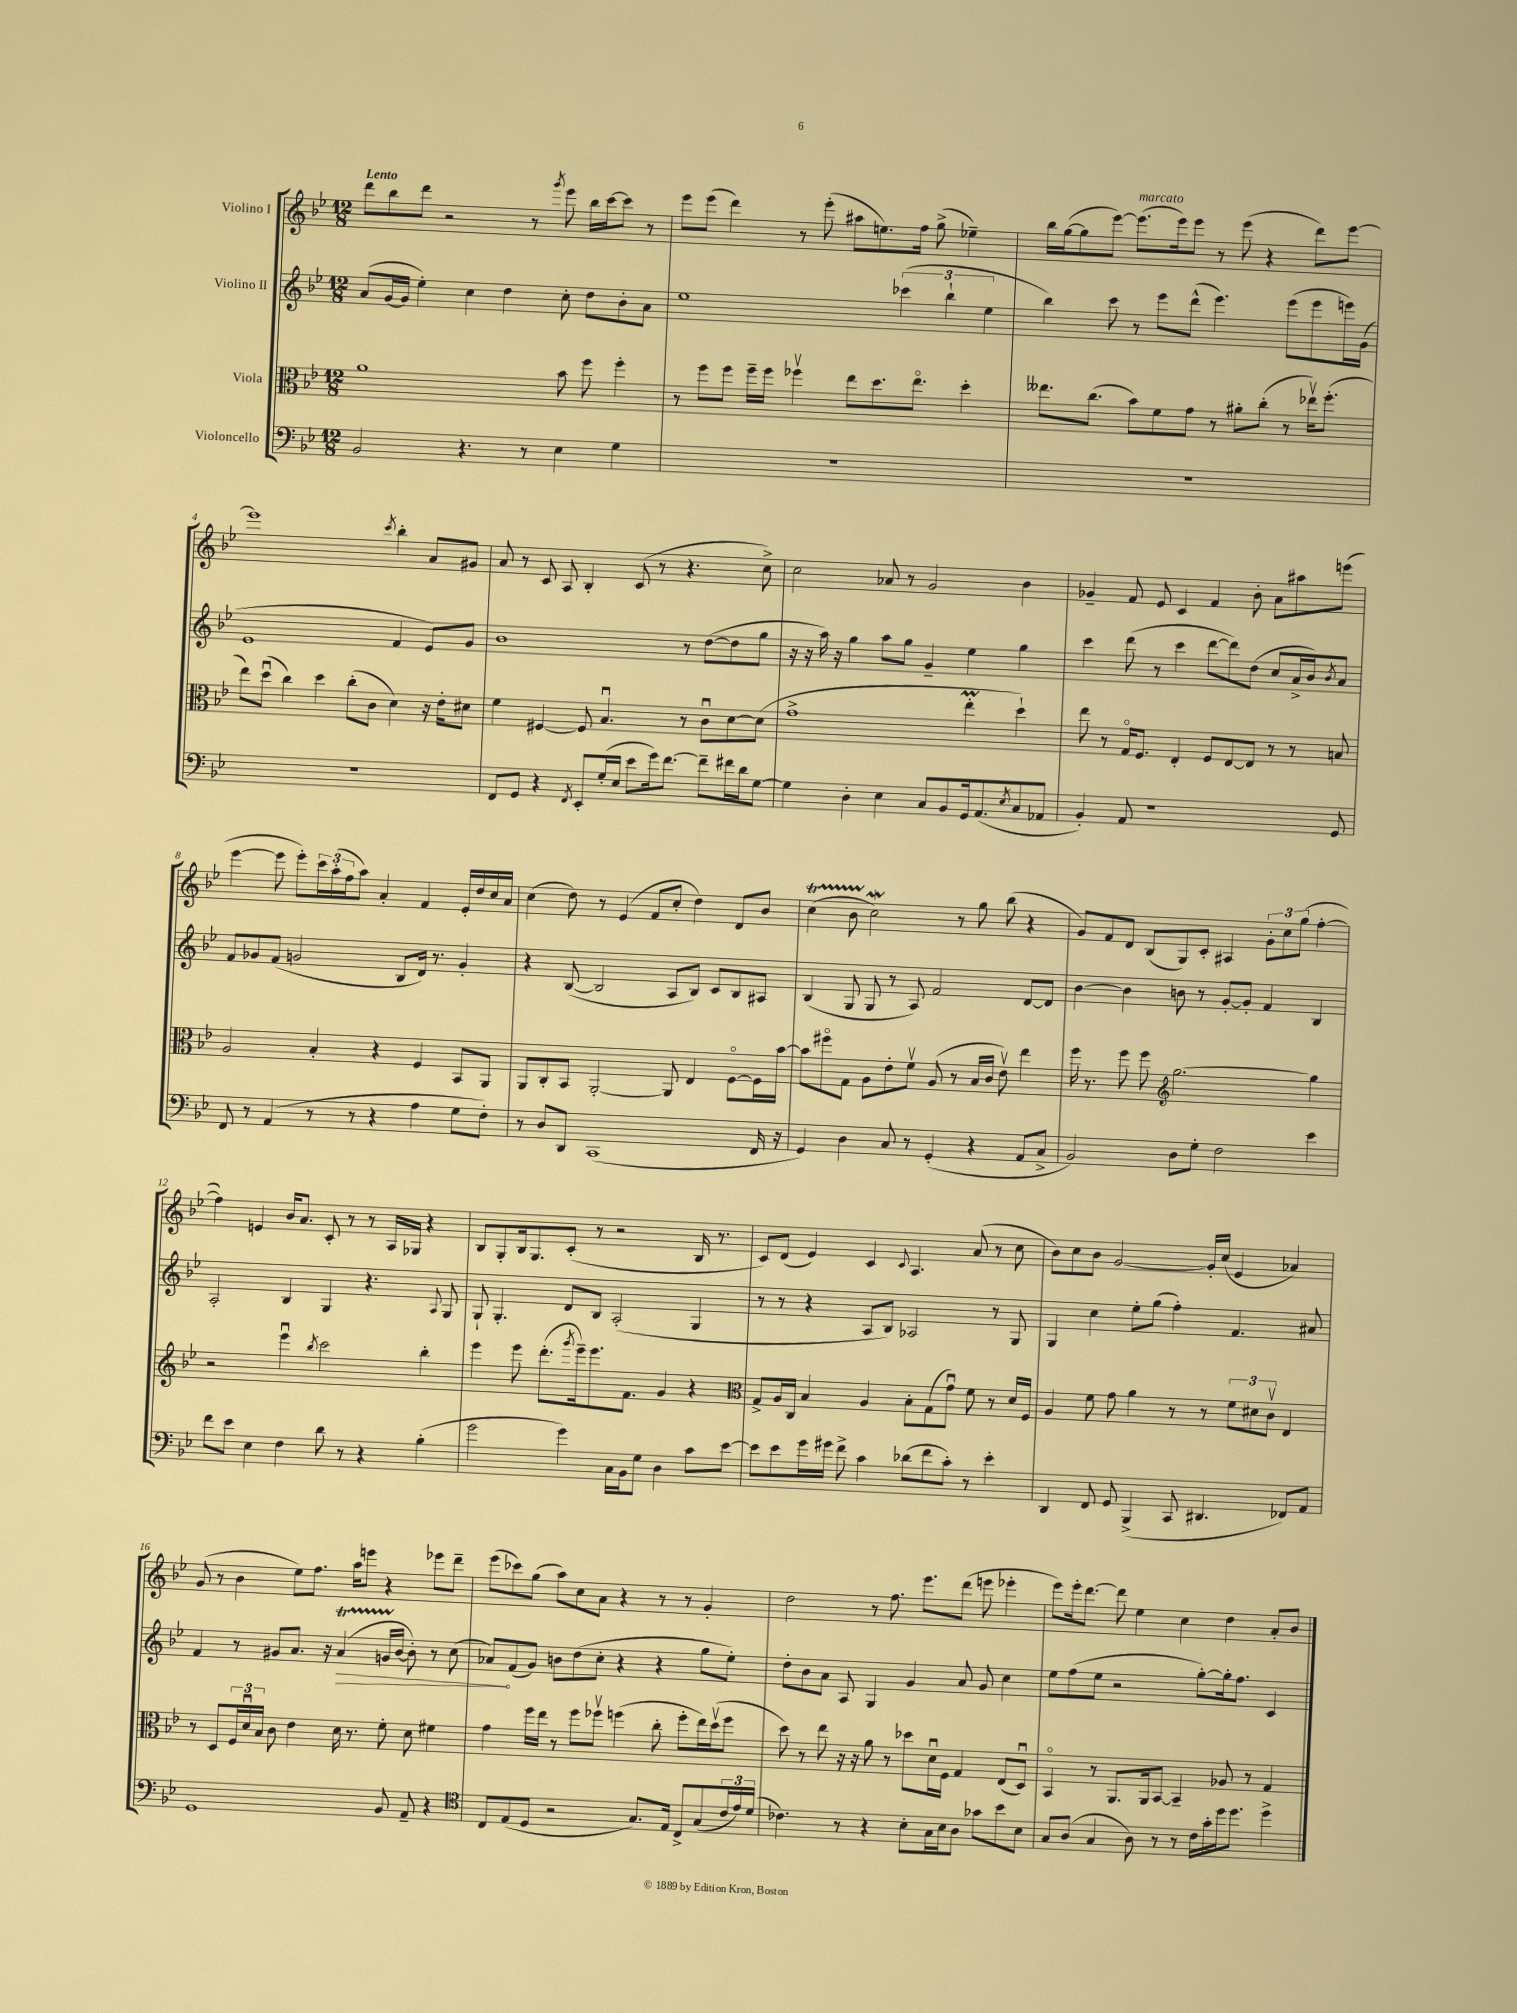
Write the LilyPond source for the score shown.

<<
\new StaffGroup <<
\new Staff = "s0" \with { instrumentName = "Violino I" } {
    \clef treble \key bes \major \numericTimeSignature \time 12/8 \tempo "Lento"
    d'''8 bes''8 d'''8 r2 r8 \acciaccatura { g'''8 } ees'''8 bes''16 c'''16~ c'''8 r8 |
    ees'''8 ees'''8( d'''4) r8 ees'''8-.( ais''8 e''8.) f''16 g''8->( ees''4--) |
    bes''16 g''16~( g''8 ees'''8~) ees'''8.^\markup { \italic "marcato" }( ees'''16) ees'''8 r8 ees'''8( r4 d'''8) ees'''8~ |
    ees'''1 \acciaccatura { c'''8 } bes''4-. a'8 gis'8 |
    a'8 r8 c'8 a8 bes4-. c'8( r8 r4. c''8->) |
    c''2 aes'8 r8 g'2 bes'4 |
    ges'4-- f'8 ees'8 c'4 f'4 bes'8-. a'8 ais''8 e'''8( |
    ees'''4~ ees'''8 ees'''8-.) \tuplet 3/2 { c'''16 a''16-.( f''16 } a''8) a'4-. f'4 ees'16-. d''16 c''16 a'16 |
    c''4( d''8) r8 ees'4( f'8 c''8-. d''4) d'8 bes'8 |
    c''4\startTrillSpan( bes'8 c''2\mordent\stopTrillSpan) r8 g''8 bes''8( r4 |
    g'8) f'8 d'8 bes8( g8) c'8-. ais4 \tuplet 3/2 { g'8-. c''8 g''8( } f''4~-. |
    f''4) e'4 bes'16 a'8. c'8-. r8 r8 a16 ges16 r4 |
    bes8 g8-. bes16 g8. c'8-.( r8 r2 bes16 r8. |
    c'8) d'8( ees'4) c'4 \appoggiatura { c'8 } a4. a'8( r8 c''8 |
    bes'8) c''8 bes'8 g'2~ g'16-. c''16( ees'4 aes'4) |
    g'8( r8 bes'4 ees''8) f''8. a''16 e'''8 r4 ees'''8 d'''8-- |
    ees'''8( ces'''8) g''8( a''8) c''8 a'8 r4 r8 r8 g'4-. |
    d''2 r8 f''8. ees'''8. d'''8( e'''8 ees'''4-. |
    ees'''8) ees'''16-. d'''8.~ d'''8 ees''4 c''4 d''4 a'8-. bes'8 \bar "|." |
}
\new Staff = "s1" \with { instrumentName = "Violino II" } {
    \clef treble \key bes \major \numericTimeSignature \time 12/8
    a'8( g'16~ g'16 ees''4-.) c''4 d''4 c''8-. d''8 bes'8-. a'8 |
    ees''1 \tuplet 3/2 { ces'''4( bes''4-! ees''4 } |
    bes''4) c'''8 r8 ees'''8 d'''8-^( ees'''4.) ees'''8( ees'''8 e'''16) g'16( |
    ees'1 f'4 ees'8) g'8 |
    bes'1 r8 d''8~( d''8 g''8 |
    r16 r16 a''16) r16 g''4 a''8 g''8 g'4-- ees''4 g''4 |
    c'''4 d'''8( r8 c'''4 d'''8~ d'''8) d''8( c''8 a'16-> bes'16) \acciaccatura { bes'8 } a'8 |
    f'8 ges'8 f'8( g'2 bes8 d'16) r8. g'4-. |
    r4 bes8~( bes2 a8 bes8) c'8 bes8 ais8 |
    bes4( g8 g8 r8 a8) f'2 d'8~ d'8 |
    bes'4~ bes'4 b'8 r8 g'8~-. g'8-. f'4 bes4 |
    a2-. bes4 g4 r4. \appoggiatura { a8 } g8 |
    g8-! g4.-. d'8 bes8 a2-.( g4 |
    r8 r8 r4 a8 bes8) aes2 r8 g8 |
    g4 c''4 ees''8-. g''8( f''4-.) f'4. ais'8 |
    f'4 r8 gis'8 a'8. r16 \once \override Hairpin.circled-tip = ##t a'4\startTrillSpan\>( g'16 bes'16~\stopTrillSpan bes'8-.) r8 c''8( |
    aes'8\!) f'8( g'8) b'8 d''8( c''8-. r4 r4 g''8 ees''8-.) |
    d''8-. bes'8 a'8 a8 g4 g'4 a'8 g'8 c''4 |
    ees''8 f''8( ees''8 r2 g''8~-.) g''16-. f''8. c'4 \bar "|." |
}
\new Staff = "s2" \with { instrumentName = "Viola" } {
    \clef alto \key bes \major \numericTimeSignature \time 12/8
    a'1 bes'8 f''8 f''4-. |
    r8 f''8 f''8 f''16-- f''16 fes''4\upbow ees''8 d''8. ees''8.\flageolet d''4-. |
    eeses''8. c''8.( bes'8) f'8 g'8 r8 ais'8-. c''8-.( r8 ees''16\upbow) f''8.-.( |
    ees''8) d''8\downbow( c''4) d''4 c''8-.( c'8 d'4) r16 ees'16-. dis'8 |
    f'4 fis4~ fis8 bes4.\downbow r8 c'8\downbow d'8~ d'8( |
    g'1-> ees''4-.\prall d''4-!) |
    ees''8 r8 g16\flageolet f8. ees4-. f8 ees8~ ees8 r8 r8 b8 |
    a2 bes4-. r4 f4 bes,8 a,8 |
    a,8 c8-. bes,8 a,2~-. a,8 ees4 f8~\flageolet f16 bes'16~ |
    bes'8 fis''8\flageolet g8 a8 ees'8-. f'8\upbow a8( r8 bes16 c'16 ees'8\upbow) ees''4 |
    f''16 r8. f''8 f''8 \clef treble g''2.~ g''4 |
    r2 ees'''4\downbow \acciaccatura { bes''8 } c'''2 bes''4-. |
    ees'''4 ees'''8 d'''8.-.( \acciaccatura { g'''8 } ees'''16--) ees'''8. f'8. g'4 r4 |
    \clef alto g8-> a16 c16 bes4 a4 bes8-. g8( g'8\downbow) f'8 r8 d'16 f16 |
    a4 f'8 g'8 a'4 r8 r8 \tuplet 3/2 { f'8 dis'8 c'8\upbow } ees4 |
    r8 d8 \tuplet 3/2 { f16 d'16\downbow bes16 } c'8 ees'4 d'16 r8. f'8-. d'8 fis'4 |
    g'4 f''16 ees''16 r8 f''8 fes''8\upbow f''4( c''8-. f''8-. ees''16) d''16\upbow( f''8 |
    d''8) r8 ees''8 r16 r16 a'8 r8 des''8 d'16\downbow f16 g4 ees8( d8\downbow) |
    bes,4\flageolet r8 a,8. a,16 bes,8~ bes,4-- aes8 r8 g4 \bar "|." |
}
\new Staff = "s3" \with { instrumentName = "Violoncello" } {
    \clef bass \key bes \major \numericTimeSignature \time 12/8
    bes,2 r4. r8 ees4 g4 |
    R1. |
    R1. |
    R1. |
    f,8 g,8 r4 \acciaccatura { f,8 } ees,8-. g16-.( ees16 ees'8 g'16) f'8.~ f'8-- fis'16 d'16 g8~ |
    g4 d4-. ees4 c8 bes,8 g,16 a,8.( \acciaccatura { ees8 } c8 aes,8 |
    bes,4-.) a,8 r1 g,8 |
    f,8 r8 a,4( r8 r8 r4 a4 g8 f8-.) |
    r8 d8 d,8 c,1( f,16 r16 |
    g,4) d4 c8 r8 g,4-.( r4 a,8 c8-> |
    bes,2) d8 g8-. f2 ees'4 |
    f'8 ees'8 ees4 f4 d'8 r8 r4 bes4-.( |
    g'2 g'4) c16 bes,16 g8 d4 c'8 ees'8~ |
    ees'8 ees'8 g'16 gis'16 f'8-> c'4 des'8( f'8 c'8-.) r8 ees'4-. |
    d,4 f,8 g,8 bes,,4->( c,8 dis,4. fes,8) a,8 |
    g,1 bes,8 a,8-- r4 |
    \clef tenor c8 ees8( d8 r2 g8.) ees16 c8-> g8( \tuplet 3/2 { c'16 ees'16) d'16( } |
    ces'4.) r8 r4 bes8-. g16 bes16 a8 ges'8 bes'8 bes8 |
    g8 a8( g4 a8) r8 r8 c'16 g'16-. d''16 d''8. d''4-> \bar "|." |
}
>>
>>
